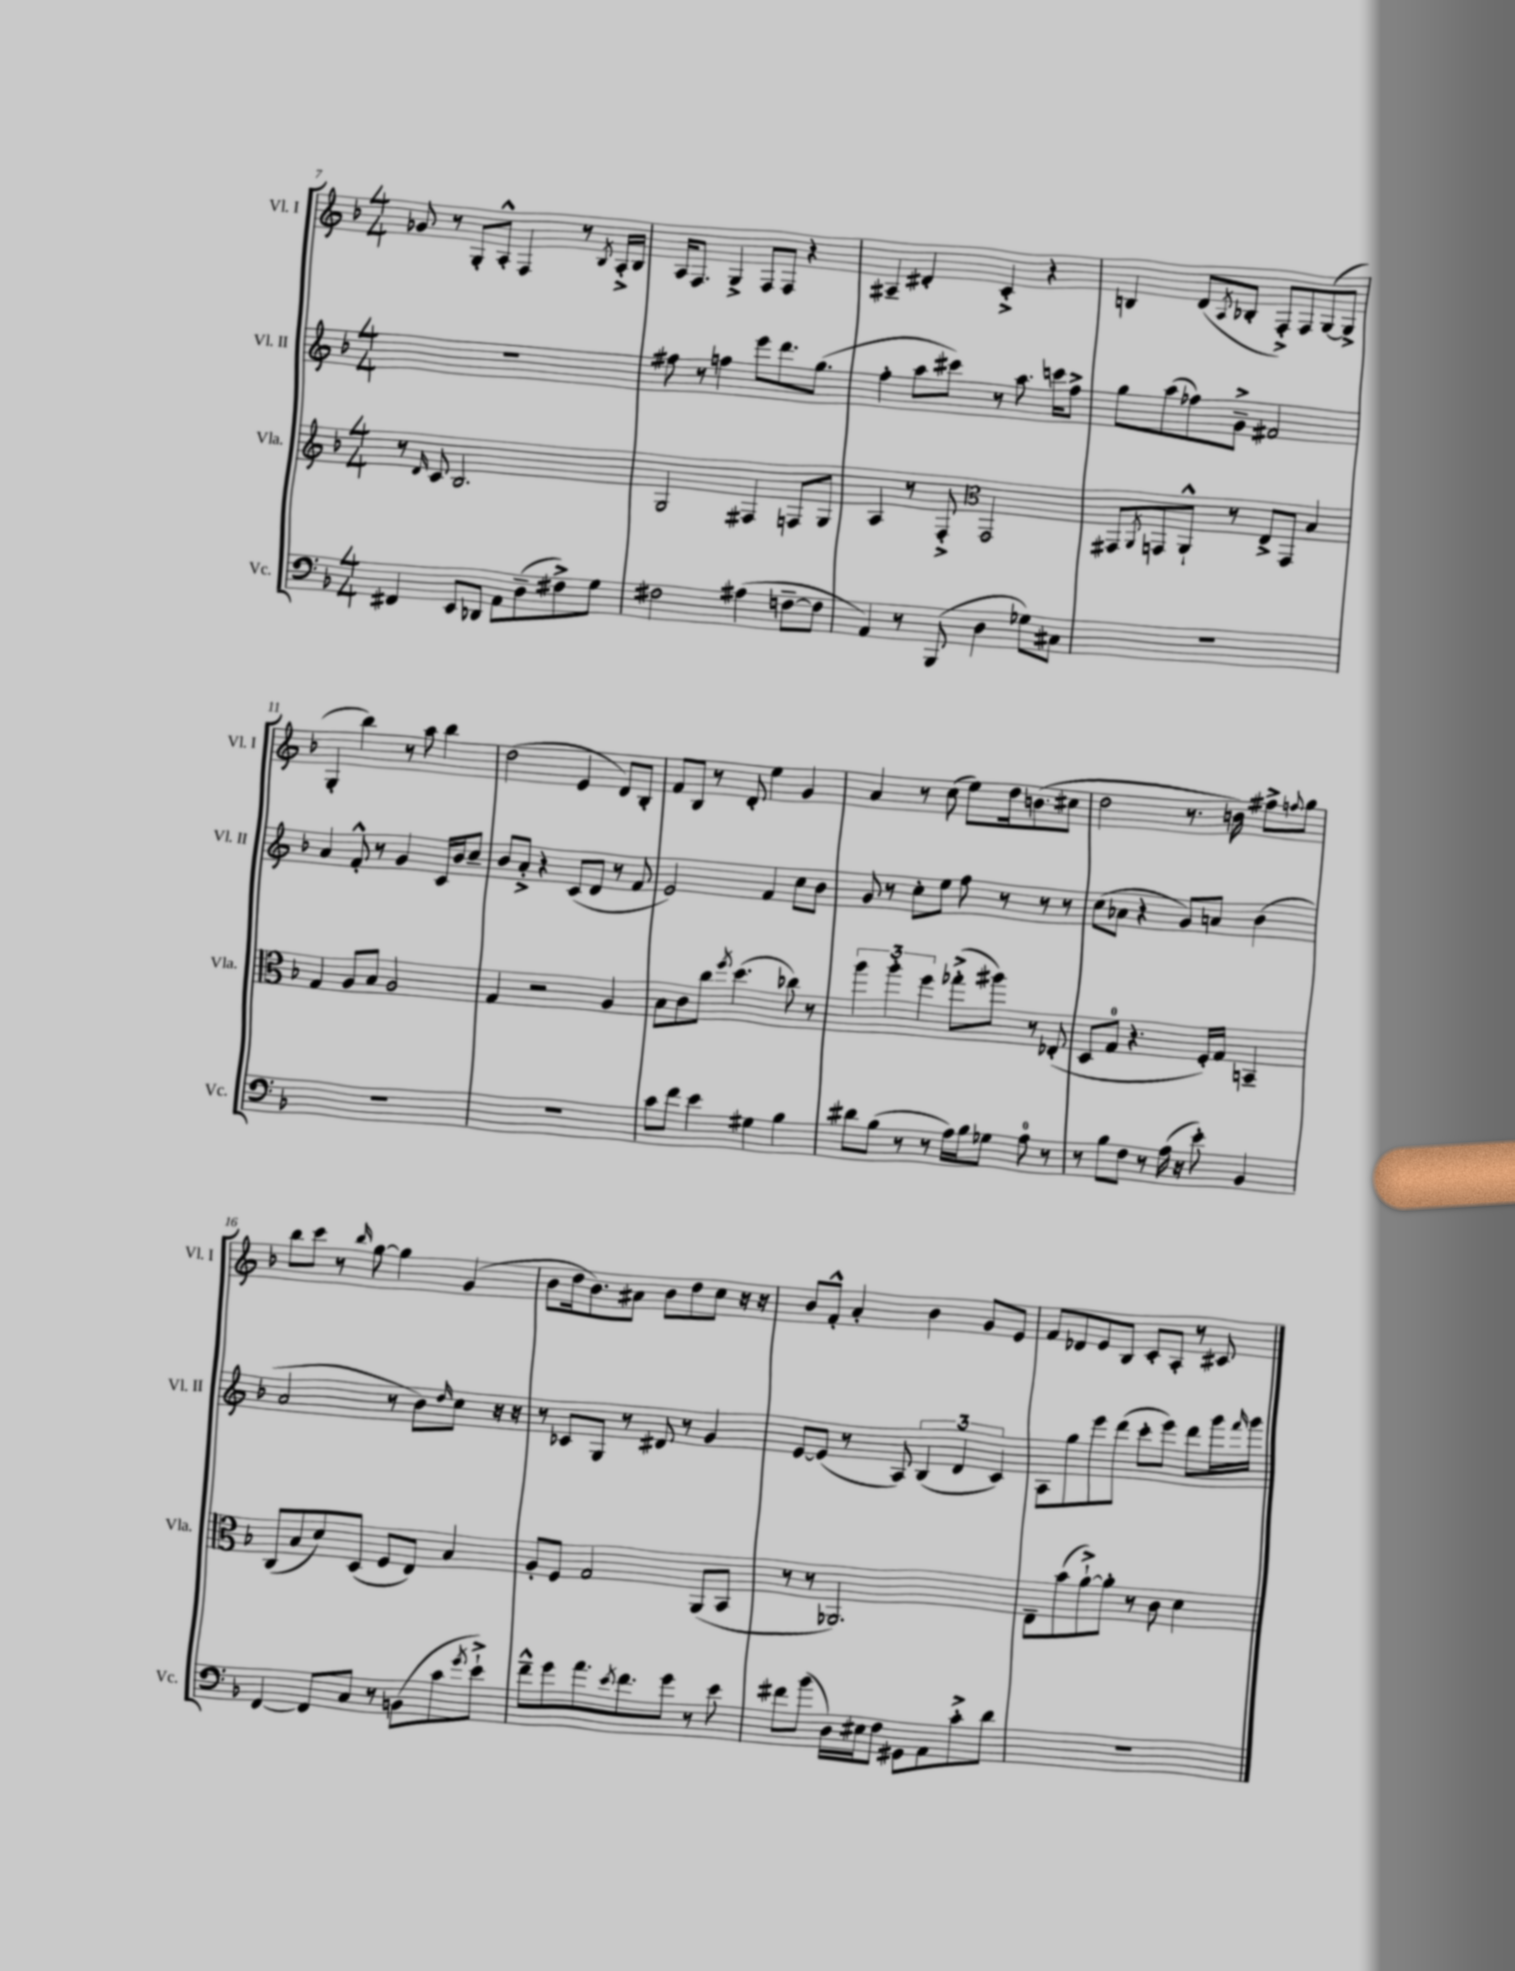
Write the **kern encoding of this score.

**kern	**kern	**kern	**kern
*staff4	*staff3	*staff2	*staff1
*clefF4	*clefG2	*clefG2	*clefG2
*k[b-]	*k[b-]	*k[b-]	*k[b-]
*M4/4	*M4/4	*M4/4	*M4/4
4FF#	8r	1r	8g-
.	16qqd	.	.
.	8c	.	8r
8EE	2.B-	.	8G'
8DD-	.	.	8A'^^
8AA	.	.	4F
(8D~	.	.	.
8F#^)	.	.	8r
.	.	.	8qB-
8G	.	.	16A'^
.	.	.	16B-
=	=	=	=
2F#	2G	8ff#	16A
.	.	.	8.F
.	.	8r	.
.	.	4ff	4G^
(4A#	4F#	8eee	8F
.	.	8.ddd	8F
[8F~	8F	.	4r
.	.	(8.gg	.
8F]	8G	.	.
=	=	=	=
4AA)	4A	4ff'	4A#~
8r	8r	8aa	4d#'
(8BBB-	8F'^	8ccc#)	.
*	*clefC3	*	*
4D	2GG	8r	4c'^
.	.	8.aa	.
8G-)	.	.	4r
.	.	16ccc	.
8C#	.	8ff^	.
=	=	=	=
1r	8GG#	8gg	4B
.	8qAA	.	.
.	8GG	(8aa	.
.	8AA`^^	8ff-)	(8d
.	.	.	8qA
.	8r	8g~^	8B-'
.	8E^	2f#	8F'^)
.	8GG	.	8F
.	4B-	.	([8G
.	.	.	8G^]
=	=	=	=
1r	4G	4a	4G'
.	8A	8f'^^	4bb-)
.	8B-	8r	.
.	2A	4g	8r
.	.	.	8aa
.	.	16c	4bb-
.	.	16b-	.
.	.	8cc~	.
=	=	=	=
1r	4G	8b-	(2dd
.	.	8a'^	.
.	2r	4r	.
.	.	(8c	4e
.	.	8d	.
.	4A	8r	8d)
.	.	8f	8B-'
=	=	=	=
8c	8B-	2e)	8f
8f	8c	.	8B-
4e	8cc	.	8r
.	8qff	.	.
.	(4.dd	.	8d'
4G#	.	4f	4ee
4B-	8cc-)	8cc	4g
.	8r	8b-	.
=	=	=	=
8d#	6aa	8g	4a
(8B-	.	8r	.
.	6aa'	.	.
8r	.	8cc'	8r
.	6ff	.	.
8r	.	8ee	(8cc
16A)	(8gg-'^	8ff	8ee)
16B-	.	.	.
8G-	8aa#)	8r	16dd
.	.	.	(8.b
8A	8r	8r	.
8r	(8E-'	8r	8cc#
=	=	=	=
8r	8D	(8cc	2dd
8B-	8G	8a-	.
8F	4.r	4r	.
8r	.	.	.
(16A	.	8g)	8.r
16r	.	.	.
8e')	16F')	8a	.
.	16G	.	16b)
4BB-	4BB~	(4b-	8ff#^
.	.	.	8qqff
.	.	.	8gg
=	=	=	=
[4FF	(8C	2a	8bb-
.	8B-	.	8ccc
8FF]	8d)	.	8r
.	.	.	16qqbb-
8C	(8D	.	[8gg
8r	8F	8r	4gg]
(8BB	8E)	8b-)	.
.	.	16qqdd	.
8c	4B-	8cc	(4g
8qg	.	.	.
8e`^)	.	16r	.
.	.	16r	.
=	=	=	=
8f~^^	8A'	8r	8b-
8g	8F	8c-	16dd
.	.	.	8.b-)
8.a	2G	8G	.
.	.	8r	8a#
8qe	.	.	.
8.f	.	.	.
.	.	8d#	8b-
8g	.	8r	8dd
8r	(8AA	4g	8cc
8e	8BB-	.	16r
.	.	.	16r
=	=	=	=
8f#	8r	[8e	8b-
(8b-	8r	(8e]	8f'^^
16D)	2.AA-)	8r	4a'
16E#	.	.	.
8F	.	8A)	.
8GG#	.	(6B-	4b-
8AA	.	.	.
.	.	6d	.
8c'^	.	.	8g
.	.	6c)	.
8d	.	.	8e
=	=	=	=
1r	8E~	8A	8f
.	(8b-	8gg	8d-
.	[8a`^)	8eee	8e
.	8a']	(8ddd	8B-
.	8r	8ccc'	8c'
.	8c	8eee)	8A'
.	4d	8ddd	8r
.	.	16ggg	8c#
.	.	16qqfff	.
.	.	16ggg	.
==	==	==	==
*-	*-	*-	*-
